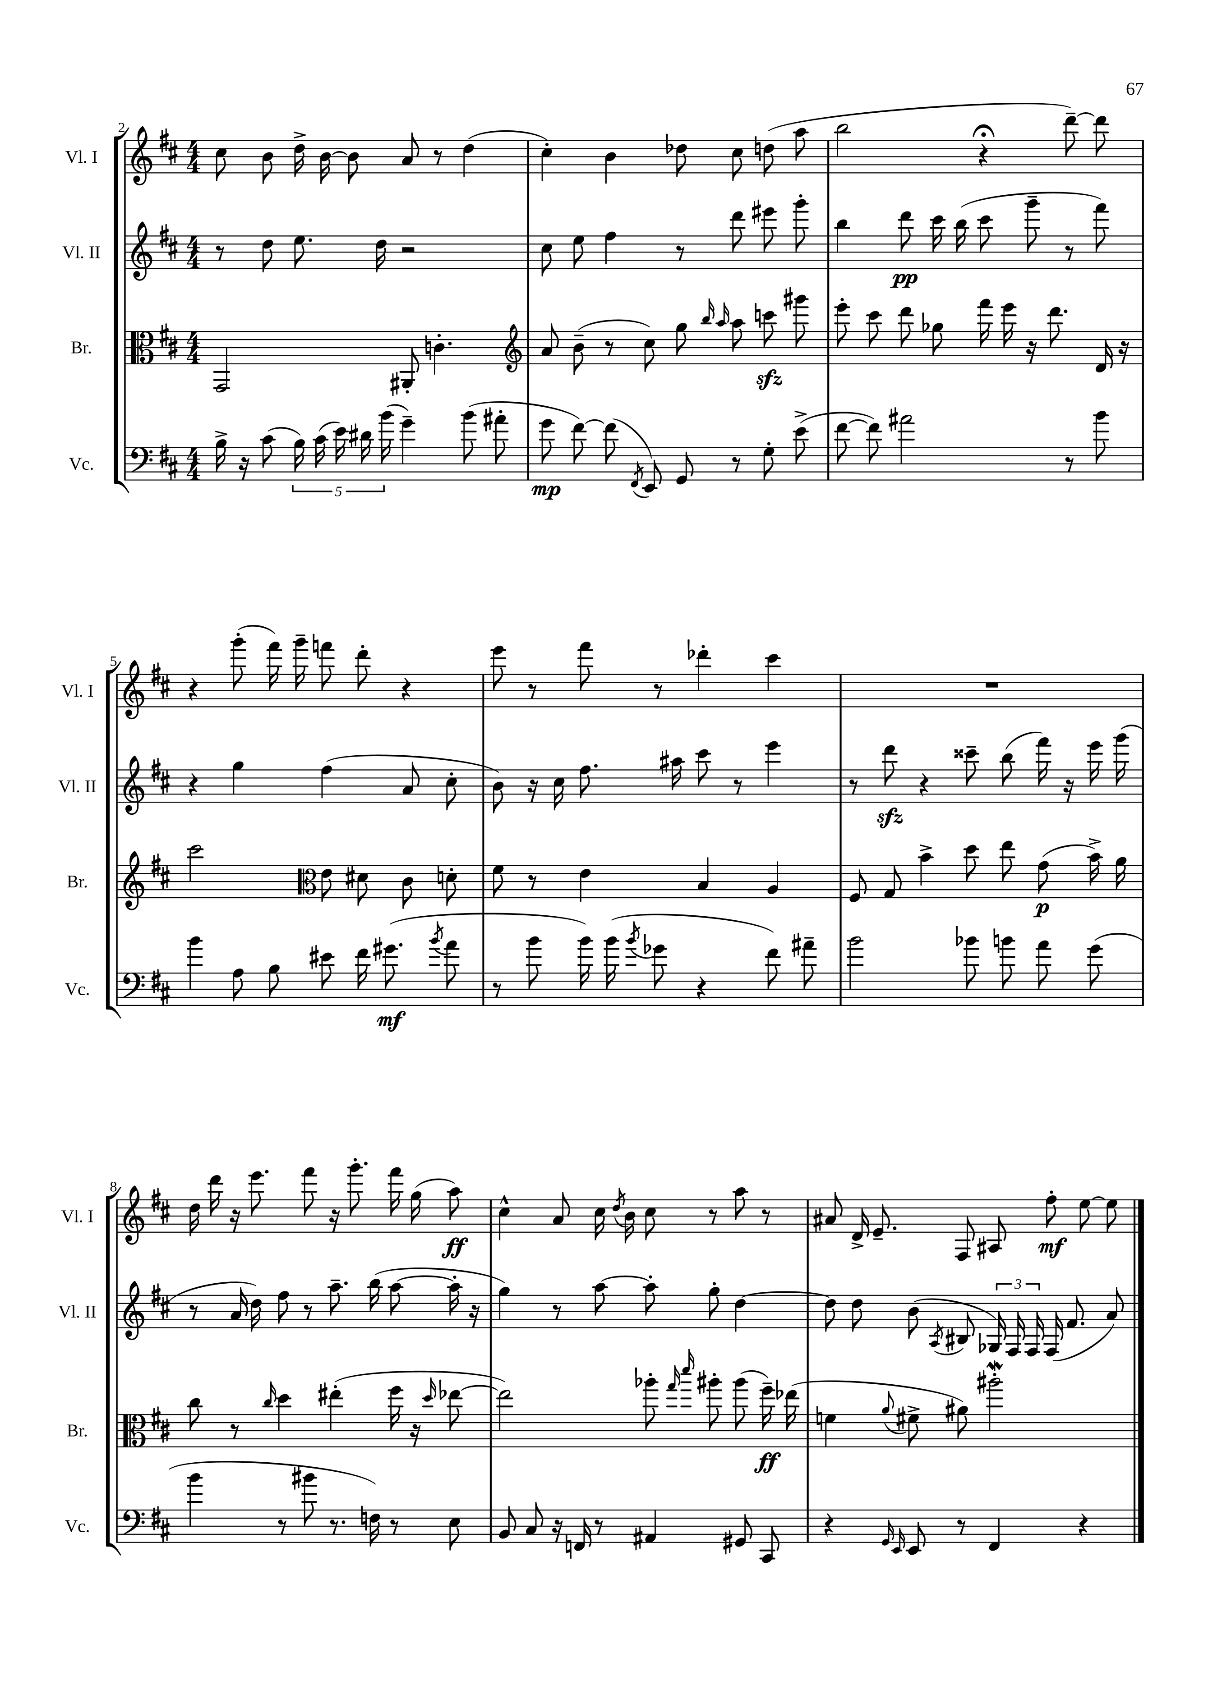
<<
\new StaffGroup <<
\new Staff = "s0" \with { instrumentName = "Vl. I" shortInstrumentName = "Vl. I" } {
    \clef treble \key d \major \numericTimeSignature \time 4/4
    \autoBeamOff cis''8 b'8 d''16-> b'16~ b'8 a'8 r8 d''4( |
    cis''4-.) b'4 des''8 cis''8 d''8( a''8 |
    b''2 r4\fermata d'''8~--) d'''8 |
    r4 g'''8-.( fis'''16) g'''16-- f'''8 d'''8-. r4 |
    e'''8 r8 fis'''8 r8 des'''4-. cis'''4 |
    R1 |
    d''16 d'''16 r16 e'''8. fis'''8 r16 g'''8.-. fis'''16 g''16( a''8\ff) |
    cis''4-^ a'8 cis''16 \acciaccatura { d''8 } b'16 cis''8 r8 a''8 r8 |
    ais'8 d'16-> e'8.-- fis8 ais8 fis''8-.\mf e''8~ e''8 \bar "|." |
}
\new Staff = "s1" \with { instrumentName = "Vl. II" shortInstrumentName = "Vl. II" } {
    \clef treble \key d \major \numericTimeSignature \time 4/4
    \autoBeamOff r8 d''8 e''8. d''16 r2 |
    cis''8 e''8 fis''4 r8 d'''8 eis'''8 g'''8-. |
    b''4 d'''8\pp cis'''16 b''16( cis'''8 g'''8-- r8 fis'''8) |
    r4 g''4 fis''4( a'8 cis''8-. |
    b'8) r16 cis''16 fis''8. ais''16 cis'''8 r8 e'''4 |
    r8 d'''8\sfz r4 cisis'''8-- b''8( fis'''16) r16 e'''16 g'''16( |
    r8 a'16 d''16) fis''8 r8 a''8.-- b''16( a''8~ a''16-. r16 |
    g''4) r8 a''8~ a''8-. g''8-. d''4~ |
    d''8 d''8 b'8( \acciaccatura { a8 } bis8 \tuplet 3/2 { ges16) fis16 fis16 } fis16( fis'8. a'8) \bar "|." |
}
\new Staff = "s2" \with { instrumentName = "Br." shortInstrumentName = "Br." } {
    \clef alto \key d \major \numericTimeSignature \time 4/4
    \autoBeamOff g,2 ais,8-. c'4.-. |
    \clef treble a'8 b'8--( r8 cis''8) g''8 \grace { b''16 a''16 } a''8 c'''8\sfz gis'''8 |
    e'''8-. cis'''8 d'''8 ges''8 fis'''16 e'''16 r16 d'''8. d'16 r16 |
    cis'''2 \clef alto e'8 dis'8 cis'8 d'8-. |
    fis'8 r8 e'4 b4 a4 |
    fis8 g8 b'4-> d''8 e''8 g'8\p( b'16->) a'16 |
    cis''8 r8 \grace { cis''16 } d''4 eis''4-.( fis''16 r16 \grace { d''16 } ees''8~ |
    ees''2) aes''8-. \grace { g''16 d'''16 } ais''8-. ais''8( fis''16--\ff) ees''16( |
    f'4 \appoggiatura { a'8 } fis'8-> ais'8) ais''2-.\mordent \bar "|." |
}
\new Staff = "s3" \with { instrumentName = "Vc." shortInstrumentName = "Vc." } {
    \clef bass \key d \major \numericTimeSignature \time 4/4
    \autoBeamOff b16-> r16 cis'8( \tuplet 5/4 { b16) cis'16( e'16) dis'16 b'16( } g'4--) b'8( ais'8-. |
    g'8\mp fis'8~) fis'8( \acciaccatura { fis,8 } e,8) g,8 r8 g8-. e'8->( |
    fis'8~ fis'8) ais'2 r8 b'8 |
    b'4 a8 b8 eis'8 fis'16 gis'8.\mf( \acciaccatura { b'8 } a'8 |
    r8 b'8 b'16) b'16( \acciaccatura { b'8 } ges'8 r4 fis'8) ais'8-- |
    b'2 bes'8 b'8 a'8 g'8( |
    b'4 r8 bis'8 r8. f16) r8 e8 |
    b,8 cis8 r16 f,16 r8 ais,4 gis,8 cis,8 |
    r4 \grace { g,16 e,16 } e,8 r8 fis,4 r4 \bar "|." |
}
>>
>>
\layout { \context { \Score currentBarNumber = #2 } }
